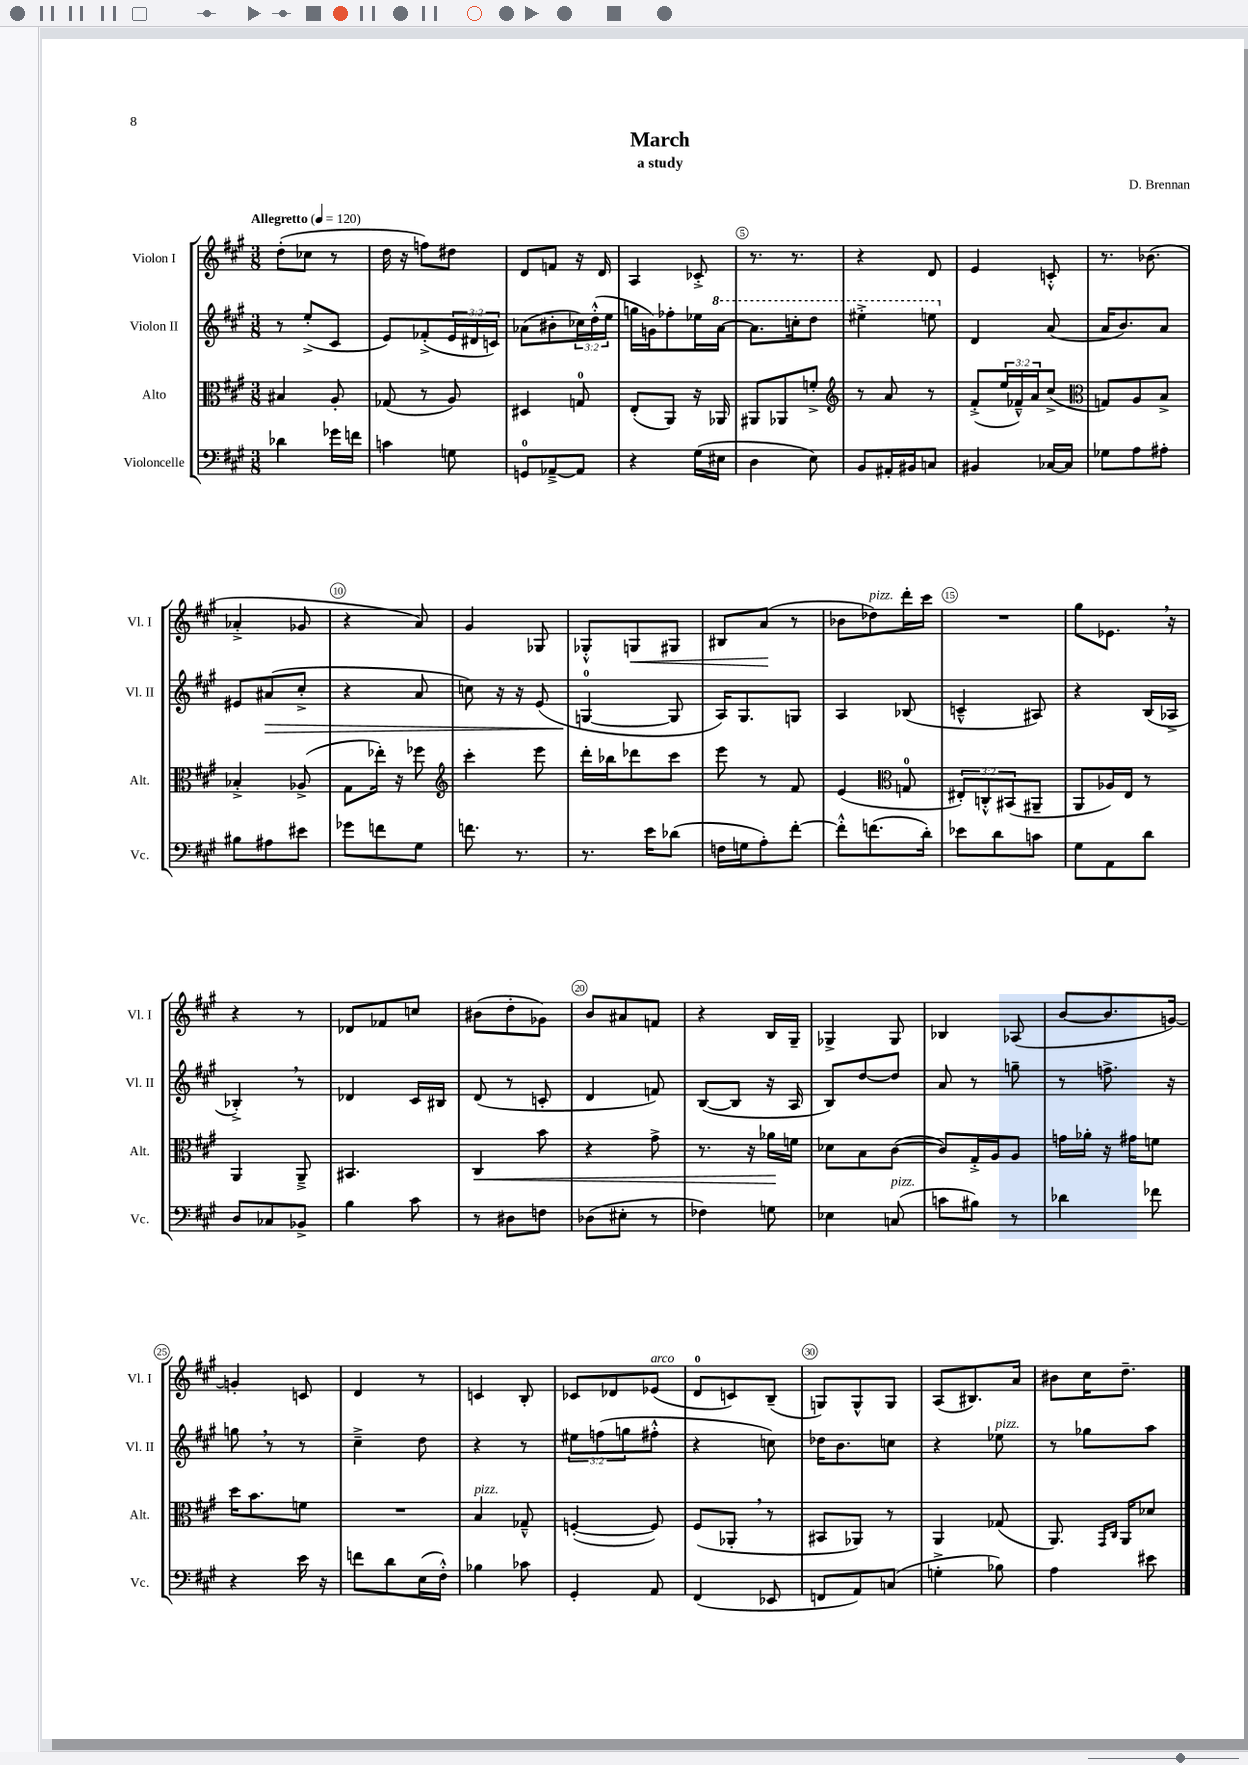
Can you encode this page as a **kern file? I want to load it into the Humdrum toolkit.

**kern	**kern	**dynam	**kern	**dynam	**kern	**dynam
*part4	*part3	*part3	*part2	*part2	*part1	*part1
*staff4	*staff3	*staff3	*staff2	*staff2	*staff1	*staff1
*I"Violoncelle	*I"Alto	*	*I"Violon II	*	*I"Violon I	*
*I'Vc.	*I'Alt.	*	*I'Vl. II	*	*I'Vl. I	*
*clefF4	*clefC3	*	*clefG2	*	*clefG2	*
*k[f#c#g#]	*k[f#c#g#]	*	*k[f#c#g#]	*	*k[f#c#g#]	*
*M3/8	*M3/8	*	*M3/8	*	*M3/8	*
*MM120	*MM120	*	*MM120	*	*MM120	*
=1	=1	=1	=1	=1	=1	=1
!	!	!	!	!	!LO:TX:a:B:t=Allegretto	!
4d-X\	4B#X/	.	8r	.	(8dd'\L	.
.	.	.	(8ee'^/L	.	8cc-X\J	.
16g-X\LL	8A'/	.	8c#/J	.	8r	.
16fn\JJ	.	.	.	.	.	.
=2	=2	=2	=2	=2	=2	=2
4cn\	(8G-X/	.	8e/L)	.	16dd\	.
.	.	.	.	.	16r	.
.	8r	.	(8f-X'^/	.	8ffn\L)	.
8Gn\	8A/)	.	24e/L	.	8dd#X\J	.
.	.	.	24d#X/	.	.	.
.	.	.	24cn/JJ)	.	.	.
=3	=3	=3	=3	=3	=3	=3
8GGn/L	4D#X/	.	(8a-X\L	.	8d/L	.
[8AA-X~^/	.	.	8b#X'\	.	8fn/J	.
8AA-/J]	8Gn/	.	24cc-X\L)	.	16r	.
.	.	.	(24dd'^^\	.	.	.
.	.	.	.	.	16d/	.
.	.	.	24ee\JJ	.	.	.
=4	=4	=4	=4	=4	=4	=4
4r	(8E'/L	.	16ggn\LL	.	4A/	.
.	.	.	16gn\J)	.	.	.
.	8AA/J)	.	8ff-X'\	.	.	.
(16G#\LL	16r	.	16ee-X\L	.	8c-X'^/	.
*	*	*	*8va	*	*	*
16E#X\JJ	16AA-X/	.	[16aa\JJ	.	.	.
=5	=5	=5	=5	=5	=5	=5
4D\	8AA#X/L	.	8.aa\L]	.	8.r	.
.	8AA-X/	.	.	.	.	.
.	.	.	16cccn'\k	.	8.r	.
8E\)	8fn'^/J	.	8ddd\J	.	.	.
=6	=6	=6	=6	=6	=6	=6
*	*clefG2	*	*	*	*	*
8BB/L	8r	.	4eee#X'^\	.	4r	.
16AA#X'/L	8a/	.	.	.	.	.
16BB#X/J	.	.	.	.	.	.
8Cn/J	8r	.	8eeen\	.	8d/	.
=7	=7	=7	=7	=7	=7	=7
*	*	*	*X8va	*	*	*
4BB#X/	(8f#'^/L	.	4d/	.	4e/	.
.	24ee/L	.	.	.	.	.
.	24f-X~^^/)	.	.	.	.	.
.	24a/J	.	.	.	.	.
[16C-X/LL	(8cc#^/J	.	(8a/	.	8cn'^^/	.
16C-/JJ]	.	.	.	.	.	.
=8	=8	=8	=8	=8	=8	=8
*	*clefC3	*	*	*	*	*
8G-X\L	8Gn/L)	.	16a/KL	.	8.r	.
.	.	.	8.b/)	.	.	.
8A\	8A/	.	.	.	.	.
.	.	.	.	.	(8.b-X\	.
8A#X'\J	8B^/J	.	8a/J	.	.	.
!!LO:LB:g=z
=9	=9	=9	=9	=9	=9	=9
8B#X\L	4B-X'^/	.	8e#X/L	.	4a-X'^/	.
!	!	!	!	!LO:HP:b	!	!
8A#X\	.	.	(8a#X/	>	.	.
8e#X\J	(8A-X^/	.	8cc#'^/J	.	8g-X/	.
=10	=10	=10	=10	=10	=10	=10
8g-X\L	8G#\L	.	4r	.	4r	.
8fn\	16ee-X'\Jk)	.	.	.	.	.
.	16r	.	.	.	.	.
8G#\J	8ff-X\	.	8a/	.	8a/)	.
=11	=11	=11	=11	=11	=11	=11
*	*clefG2	*	*	*	*	*
8.fn\	4ccc#'\	.	8ccn\)	.	4g#/	.
.	.	.	16r	.	.	.
8.r	.	.	16r	.	.	.
.	8eee\	.	(8e/	.	8G-X/	.
=12	=12	=12	=12	=12	=12	=12
8.r	16ddd'\LL	.	[4Gn/	.	8G-X'^^/L	.
.	16bb-X\J	.	.	.	.	.
!	!	!	!	!	!	!LO:HP:b
.	8ddd-X\	.	.	.	8Gn/	<
16e\KL	.	.	.	.	.	.
(8d-X\J	8ccc#\J	.	8G/]	]	8G#X/J	.
=13	=13	=13	=13	=13	=13	=13
16Fn\LL	8eee\	.	16A/KL)	.	8B#X/L	.
16Gn\J	.	.	8.G#/	.	.	.
8A'\)	8r	.	.	.	(8a/J	.
[8f#'\J	8f#/	.	8Gn/J	.	8r	[
=14	=14	=14	=14	=14	=14	=14
8f#'^^\L]	(4e/	.	4A/	.	8b-X\L	.
!	!	!	!	!	!LO:TX:a:i:t=pizz.	!
(8.fn\	.	.	.	.	8dd-X\)	.
*	*clefC3	*	*	*	*	*
.	8Gn/	.	(8B-X/	.	16ddd'\L	.
16d'\Jk)	.	.	.	.	16ccc#\JJ	.
=15	=15	=15	=15	=15	=15	=15
8e-X\L	12E#X'/L)	.	4cn~^^/	.	4.r	.
.	12Cn'^^/	.	.	.	.	.
8d\	.	.	.	.	.	.
.	(12BB#X/	.	.	.	.	.
8cn\J	8AA#X~/J	.	8A#X/)	.	.	.
=16	=16	=16	=16	=16	=16	=16
8G#\L	8AA/L	.	4r	.	8gg#\L	.
8AA\	16A-X/L)	.	.	.	8.e-X,\J	.
.	16E/JJ	.	.	.	.	.
8d\J	8r	.	(16B/LL	.	.	.
.	.	.	16A-X^/JJ	.	16r	.
!!LO:LB:g=z
=17	=17	=17	=17	=17	=17	=17
8D/L	4AA/	.	4B-X'^,/)	.	4r	.
8C-X/	.	.	.	.	.	.
8BB-X^/J	8AA~^/	.	8r	.	8r	.
=18	=18	=18	=18	=18	=18	=18
4B\	4.BB#X/	.	4d-X/	.	8d-X/L	.
.	.	.	.	.	8f-X/	.
8c#\	.	.	16c#/LL	.	8ccn/J	.
.	.	.	16B#X/JJ	.	.	.
=19	=19	=19	=19	=19	=19	=19
!	!	!LO:HP:b	!	!	!	!
8r	4C#/	<	(8d/	.	(8b#X\L	.
8D#X\L	.	.	8r	.	8dd'\	.
8Fn\J	8b\	.	8cn'/	.	8g-X\J)	.
=20	=20	=20	=20	=20	=20	=20
(8D-X\L	4r	.	4d/	.	8b/L	.
8E#X'\J	.	.	.	.	8a#X/	.
8r	8g#^\	.	8fn/)	.	8fn/J	.
=21	=21	=21	=21	=21	=21	=21
4F-X\)	8.r	.	([8B/L	.	4r	.
.	.	.	8B/J]	.	.	.
.	16r	.	.	.	.	.
8Gn\	16a-X\LL	.	16r	.	16B/LL	.
.	16fn\JJ	[	16A/	.	16G#~/JJ	.
=22	=22	=22	=22	=22	=22	=22
4E-X\	8d-X\L	.	8B/L)	.	4G-X^/	.
.	8B\	.	[8dd/	.	.	.
!LO:TX:a:i:t=pizz.	!	!	!	!	!	!
(8Cn/	([8c#\J	.	8dd/J]	.	8G-/	.
=23	=23	=23	=23	=23	=23	=23
8cn\L	8c#/L])	.	8a/	.	4B-X/	.
8B#X\J)	16G#'^/L	.	8r	.	.	.
.	16A/J	.	.	.	.	.
8r	8A/J	.	8ggn~\	.	(8A-X/	.
=24	=24	=24	=24	=24	=24	=24
4d-X\	16gn\LL	.	8r	.	[8b/L	.
.	16a-X'\JJ	.	.	.	.	.
.	16r	.	8.ffn^\	.	8.b/]	.
.	16g#X\KL	.	.	.	.	.
8f-X\	8fn\J	.	.	.	.	.
.	.	.	16r	.	[16gn/Jk)	.
!!LO:LB:g=z
=25	=25	=25	=25	=25	=25	=25
4r	16dd\KL	.	8ggn,\	.	4gn'/]	.
.	8.b\	.	.	.	.	.
.	.	.	8r	.	.	.
16e\	8fn\J	.	8r	.	8cn/	.
16r	.	.	.	.	.	.
=26	=26	=26	=26	=26	=26	=26
8fn\L	4.r	.	4cc#~^\	.	4d/	.
8d\	.	.	.	.	.	.
(16E\L	.	.	8dd\	.	8r	.
16F#'^^\JJ)	.	.	.	.	.	.
=27	=27	=27	=27	=27	=27	=27
!	!LO:TX:a:i:t=pizz.	!	!	!	!	!
4B-X\	4B/	.	4r	.	4cn/	.
8c-X\	8G-X~^^/	.	8r	.	8B'/	.
=28	=28	=28	=28	=28	=28	=28
4GG#'/	([4Fn'/	.	12ee#X\L	.	8c-X/L	.
.	.	.	(12ffn\	.	.	.
.	.	.	.	.	8d-X/	.
.	.	.	12ggn\	.	.	.
!	!	!	!	!	!LO:TX:a:i:t=arco	!
8AA/	8F/])	.	8ff#X'^^\J	.	(8e-X/J	.
=29	=29	=29	=29	=29	=29	=29
(4FF#/	(8F#/L	.	4r	.	8d/L	.
.	8AA-X',/J	.	.	.	8cn/)	.
8EE-X/	8r	.	8ccn\)	.	(8B~/J	.
=30	=30	=30	=30	=30	=30	=30
8FFn/L	8BB#X/L	.	16dd-X\KL	.	8Gn/L)	.
.	.	.	8.b\	.	.	.
8AA/)	8AA-X/J)	.	.	.	8G^^/	.
(8Cn/J	8r	.	8ccn\J	.	8G/J	.
=31	=31	=31	=31	=31	=31	=31
4Gn'^\	4AA/	.	4r	.	(8A/L	.
.	.	.	.	.	8.B#X/)	.
!	!	!	!LO:TX:a:i:t=pizz.	!	!	!
8B-X\)	(8G-X/	.	8ee-X\	.	.	.
.	.	.	.	.	16a/Jk	.
=32	=32	=32	=32	=32	=32	=32
4A\	8.AA/)	.	8r	.	8b#X\L	.
.	.	.	8gg-X\L	.	16cc#\K	.
.	16qqGG#/LL	.	.	.	.	.
.	16qqC#/JJ	.	.	.	.	.
.	16AA/KL	.	.	.	8.dd~\J	.
8e#X\	8d-X/J	.	8aa\J	.	.	.
==	==	==	==	==	==	==
*-	*-	*-	*-	*-	*-	*-
